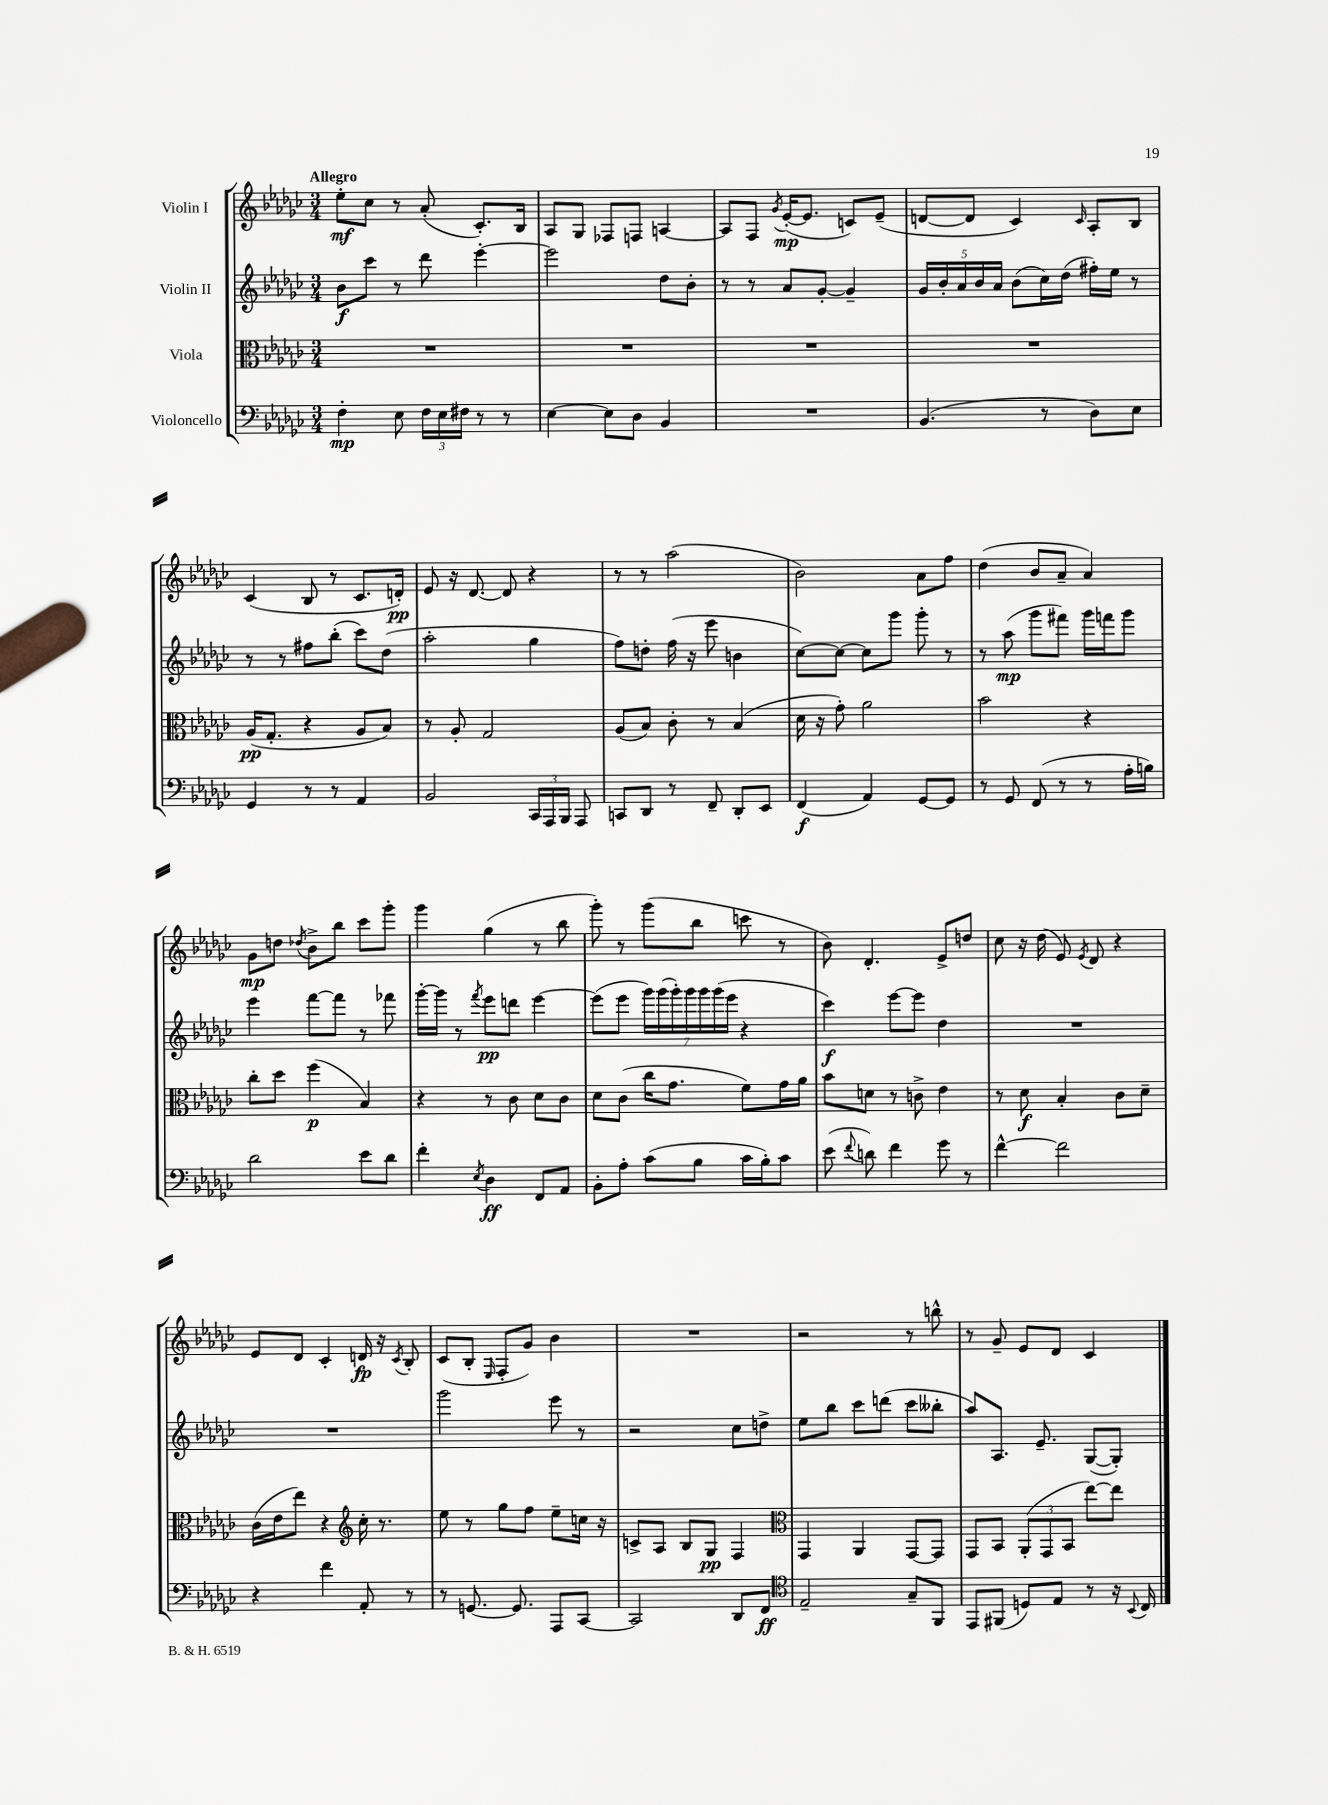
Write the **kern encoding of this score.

**kern	**kern	**kern	**kern
*staff4	*staff3	*staff2	*staff1
*clefF4	*clefC3	*clefG2	*clefG2
*k[b-e-a-d-g-c-]	*k[b-e-a-d-g-c-]	*k[b-e-a-d-g-c-]	*k[b-e-a-d-g-c-]
*M3/4	*M3/4	*M3/4	*M3/4
4F'\	2.r	8b-\L	8ee-'\L
.	.	8ccc-\J	8cc-\J
8E-\	.	8r	8r
24F\LL	.	8ddd-\	(8a-'/
24E-\	.	.	.
24F#\JJ	.	.	.
8r	.	[4eee-'\	8.c-'/L)
8r	.	.	.
.	.	.	16B-/Jk
=	=	=	=
[4E-\	2.r	2eee-\]	8A-/L
.	.	.	8G-/J
8E-\]L	.	.	8F-/L
8D-\J	.	.	8F/J
4BB-/	.	8dd-\L	[4A/
.	.	8b-'\J	.
=	=	=	=
2.r	2.r	8r	8A/]L
.	.	8r	8F/J
.	.	.	8qg-/
.	.	8a-/L	([16e-'/LK
.	.	.	8.e-/]J
.	.	[8g-'/J	.
.	.	4g-~/]	8c/L)
.	.	.	(8e-~/J
=	=	=	=
(4.BB-/	2.r	20g-/LL	[8d/L
.	.	20b-'/	.
.	.	20a-/	.
.	.	.	8d/]J
.	.	20b-/	.
.	.	20a-/JJ	.
.	.	(8b-\L	4c-/)
8r	.	16cc-\L)	.
.	.	(16dd-\JJ	.
.	.	.	16qqc-/
8D-\L)	.	16ff#'\LL)	8A-'/L
.	.	16ee-\JJ	.
8E-\J	.	8r	8B-/J
=	=	=	=
4GG-/	(16A-/LK	8r	(4c-/
.	8.G-'/J	.	.
.	.	8r	.
8r	4r	8ff#\L	8B-/
8r	.	(8bb-'\J	8r
4AA-/	8A-/L	8ccc-\L)	8.c-/L
.	8B-/J)	(8dd-\J	.
.	.	.	16d'/Jk)
=	=	=	=
2BB-/	8r	2aa-'\	8e-/
.	8A-'/	.	16r
.	.	.	[8.d-/
.	2G-/	.	.
.	.	.	8d-/]
24CC-/LL	.	4gg-\	4r
24AAA-/	.	.	.
24BBB-/JJ	.	.	.
8AAA-/	.	.	.
=	=	=	=
8CC/L	(8A-/L	8ff\L)	8r
8DD-/J	8B-/J)	8dd'\J	8r
8r	8c-'\	(16ff\	(2aa-\
.	.	16r	.
8FF~/	8r	8eee-\	.
8DD-'/L	(4B-/	4b\	.
8EE-/J	.	.	.
=	=	=	=
(4FF/	16d-\	[8cc-\L)	2b-\)
.	16r	.	.
.	8g-'\)	8cc-\_J	.
4AA-/)	2a-\	8cc-\]L	.
.	.	8ggg-\J	.
[8GG-/L	.	8ggg-'\	8a-\L
8GG-/]J	.	8r	8ff\J
=	=	=	=
8r	2b-\	8r	(4dd-\
8GG-/	.	(8aa-\	.
(8FF/	.	8ggg-\L	8b-/L
8r	.	8fff#\J)	8a-~/J
8r	4r	16ggg-\LL	4a-/)
.	.	16fff\J	.
16A-'\LL	.	8ggg-\J	.
16B\JJ)	.	.	.
=	=	=	=
2d-\	8cc-'\L	4eee-\	8g-\L
.	8dd-\J	.	8dd\J
.	.	.	8qdd-/
.	(4ff\	[8fff\L	8b-^\L
.	.	8fff\]J	8bb-\J
8e-\L	4B-/)	8r	8ccc-\L
8d-\J	.	8fff-\	8ggg-'\J
=	=	=	=
4f'\	4r	[16ggg-'\LL	4ggg-\
.	.	16ggg-\]JJ	.
.	.	8r	.
8qE-/	.	8qfff/	.
4D-\	8r	8eee-\L	(4gg-\
.	8c-\	8ddd\J	.
8FF/L	8d-\L	[4eee-\	8r
8AA-/J	8c-\J	.	8bb-\
=	=	=	=
8BB-'\L	8d-\L	(8eee-\]L	8ggg-'\)
8A-'\J	(8c-\J	8eee-\J	8r
(8c-\L	16cc-\LK	28ggg-\LL)	(8ggg-\L
.	.	(28ggg-\	.
.	8.g-\J	.	.
.	.	28ggg-'\)	.
.	.	28ggg-\	.
8B-\J	.	.	8bb-\J
.	.	28ggg-\	.
.	.	(28ggg-\	.
.	.	28eee-\JJ	.
16c-\LL	8f\L)	4r	8ccc\
16B-'\J)	.	.	.
8c-\J	16g-\L	.	8r
.	16a-\JJ	.	.
=	=	=	=
(8e-\	8b-\L	4ccc-\)	8b-\)
8qqf/	.	.	.
8d\)	8d\J	.	4.d-'/
4f\	8r	[8eee-\L	.
.	8c^\	8eee-\]J	.
8g-\	4e-\	4dd-\	8e-^/L
8r	.	.	8dd/J
=	=	=	=
[4f^^\	8r	2.r	8cc-\
.	8d-\	.	16r
.	.	.	(16dd-\
2f\]	4B-'/	.	8e-/)
.	.	.	8qe-/
.	.	.	8d-/
.	8c-\L	.	4r
.	8d-~\J	.	.
=	=	=	=
4r	(16c-\LL	2.r	8e-/L
.	16e-\J	.	.
.	8ee-\J)	.	8d-/J
4f\	4r	.	4c-'/
*	*clefG2	*	*
8AA-'/	16cc-'\	.	16d/
.	8.r	.	16r
.	.	.	8qc-/
8r	.	.	8B-'/
=	=	=	=
8r	8ee-\	2ggg-\	(8c-/L
[8.GG/	8r	.	8B-'/J
.	.	.	16qqE-/
.	8gg-\L	.	8F'/L
8.GG/]	.	.	.
.	8ff\J	.	8g-/J)
8AAA-/L	8ee-~\L	8eee-\	4b-\
[8CC-/J	16cc\Jk	8r	.
.	16r	.	.
=	=	=	=
2CC-/]	8c^/L	2r	2.r
.	8A-/J	.	.
.	8B-/L	.	.
.	8G-/J	.	.
8DD-/L	4F/	8cc-\L	.
8FF/J	.	8dd^\J	.
=	=	=	=
*clefC4	*clefC3	*	*
2E-~/	4GG-/	8ee-\L	2r
.	.	8bb-\J	.
.	4AA-/	8ccc-\L	.
.	.	(8ddd\J	.
8G-~/L	[8GG-/L	8ccc-\L	8r
8FF/J	8GG-/]J	8bb--'\J	8bb^^\
=	=	=	=
8EE-/L	8GG-/L	8aa-/L)	8r
(8FF#/J	8BB-/J	8.A-/J	8g-~/
8D/L)	(12AA-'/L	.	8e-/L
.	.	8.e-~/	.
.	12GG-/	.	.
8E-/J	.	.	8d-/J
.	12BB-/J	.	.
8r	[8ee-\L)	([8G-/L	4c-/
16r	8ee-\]J	8G-'/]J)	.
8qqBB-/	.	.	.
16C-/	.	.	.
==	==	==	==
*-	*-	*-	*-
